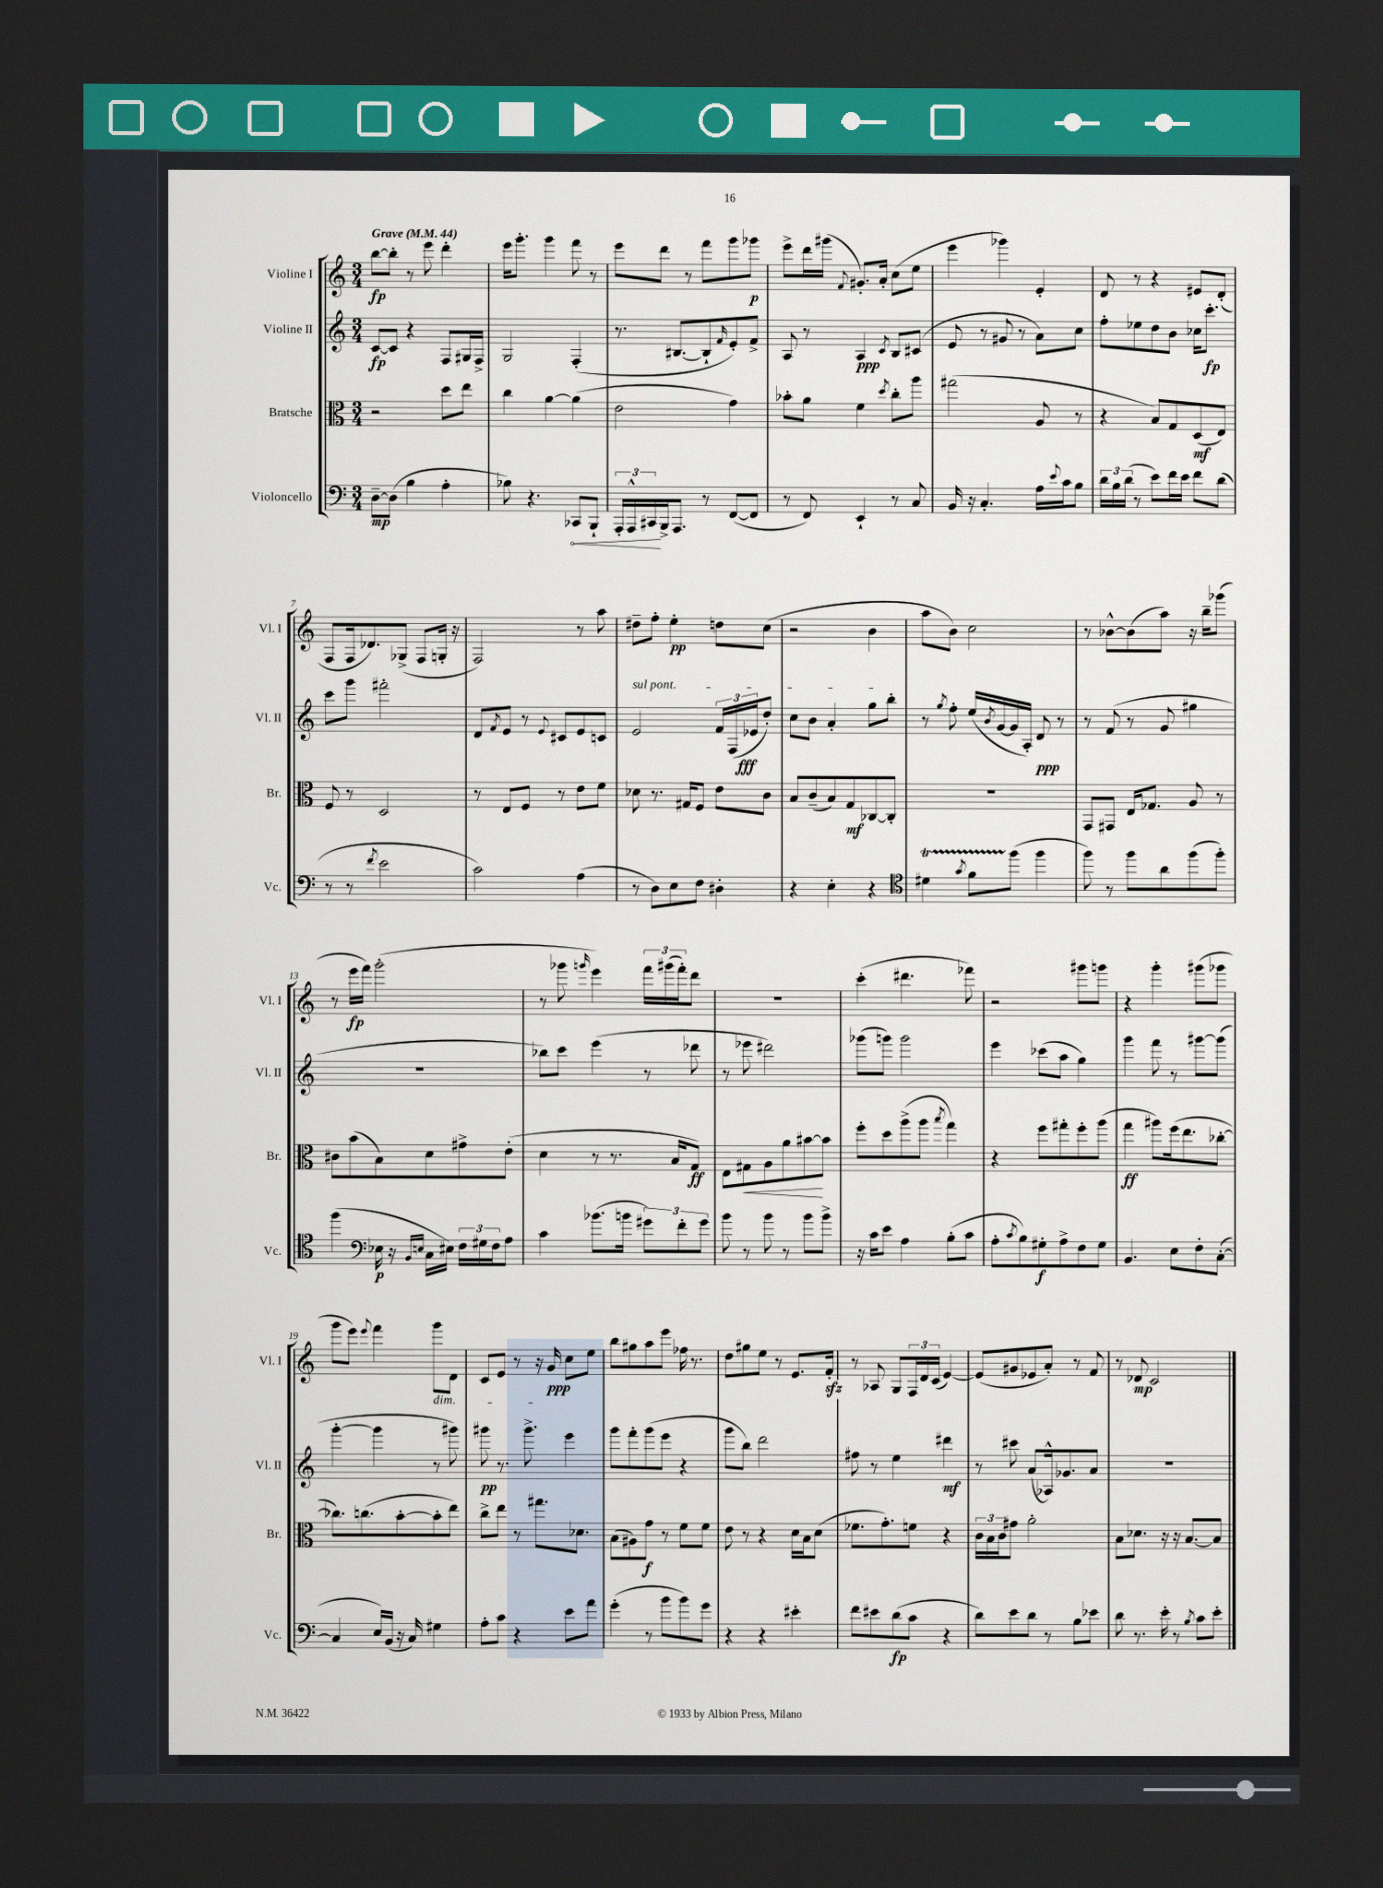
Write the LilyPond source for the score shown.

<<
\new StaffGroup <<
\new Staff = "s0" \with { instrumentName = "Violine I" shortInstrumentName = "Vl. I" } {
    \clef treble \key c \major \numericTimeSignature \time 3/4 \tempo "Grave" 4 = 44
    b''8~\fp b''8-. r8 e'''8 d'''4-. |
    e'''16 g'''8.-. g'''4 f'''8 r8 |
    e'''8 d'''8 r8 f'''8 g'''8 ges'''8\p |
    e'''8-> d'''16 gis'''16( \appoggiatura { f'8 } gis'8.-.) a'16-. c''8( e''8 |
    e'''4 ges'''4) e'4-. |
    d'8 r8 r4 eis'8 d'8-.( |
    f8 f16 des'8.) ges8->( f8 g16-. r16 |
    f2) r8 a''8 |
    dis''8-- f''8-. e''4-.\pp d''8 c''8( |
    r2 b'4 |
    a''8 b'8) c''2 |
    r8 bes'8~-^ bes'8( a''8) r16 b''16-- ges'''8( |
    r8 e'''16\fp f'''16) g'''2-.( |
    r8 ges'''8 \grace { g'''16 } e'''4) \tuplet 3/2 { f'''16 gis'''16( f'''16-.) } d'''8 |
    R2. |
    c'''4-.( dis'''4. fes'''8) |
    r2 gis'''8 g'''8 |
    r4 g'''4-. gis'''8( ges'''8 |
    g'''8 e'''8) \appoggiatura { e'''8 } f'''4 g'''8\dim d'8 |
    c'8 e'8 r8 r16 g'16\ppp\! c''8 e''8 |
    b''8 gis''8 a''8 e'''8 fes''16 r8. |
    d''8 gis''8 e''8 r8 e'8. f'16-.\sfz |
    r8 aes8 g8 \tuplet 3/2 { f16 d'16 c'16( } e'4~) |
    e'8( gis'8 ees'8 a'8-.) r8 f'8 |
    r8 des'8\mp c'2 \bar "|." |
}
\new Staff = "s1" \with { instrumentName = "Violine II" shortInstrumentName = "Vl. II" } {
    \clef treble \key c \major \numericTimeSignature \time 3/4
    c'8~\fp c'8 r4 f8 gis16 f16-> |
    g2 f4-.( |
    r8. bis8.~ bis8-! \grace { f'16 } e'8-.) f'8-> |
    a8 r8 a4\ppp \acciaccatura { c'8 } b8 cis'8( |
    e'8 r8 gis'8 r8 a'8) c''8 |
    f''8-. ees''8 d''8 b'8 ces''16 c'''8.-.\fp |
    c'''8 g'''8 fis'''2-. |
    d'8 \acciaccatura { f'8 } e'8 r8 \appoggiatura { e'8 } cis'8 e'8 c'8 |
    \once \override TextSpanner.bound-details.left.text = \markup { \italic "sul pont." } e'2\startTextSpan \tuplet 3/2 { f'16 f16( ees'16\fff } d''8-.) |
    c''8 b'8 a'4-. g''8 b''8-.\stopTextSpan |
    r8 \acciaccatura { g''8 } f''8-. e''16( \acciaccatura { b'8 } g'16~ g'16 a16-.) d'8\ppp r8 |
    r8 f'8( r8 g'8 gis''4 |
    R2. |
    bes''8) c'''8 e'''4( r8 des'''8 |
    r8 ees'''8 dis'''2) |
    ges'''8( g'''8) g'''2 |
    e'''4 ces'''8( a''8 g''4) |
    g'''4 f'''8 r8 gis'''8~ gis'''8( |
    g'''4~-. g'''4 r8 gis'''8) |
    gis'''8\pp r8. gis'''8.-> e'''4 |
    g'''8 f'''8-. g'''8( e'''8 r4 |
    g'''8 b''8) d'''2 |
    fis''8 r8 e''4 dis'''4\mf |
    r8 cis'''8 a'8( aes16-^) ges'8. a'8 |
    R2. \bar "|." |
}
\new Staff = "s2" \with { instrumentName = "Bratsche" shortInstrumentName = "Br." } {
    \clef alto \key c \major \numericTimeSignature \time 3/4
    r2 d''8 e''8 |
    c''4 a'4~ a'4( |
    e'2 g'4) |
    bes'8-. a'8 f'4 \acciaccatura { d''8 } c''8-. a''8 |
    gis''2( a8 r8 |
    r4 b8) g8 d8\mf( e8) |
    f8 r8 d2 |
    r8 e8 f8 r8 e'8 f'8 |
    des'8 r8. gis16 f8 e'8 c'8 |
    b8 c'8--( b8) g8\mf ces8~ ces8-. |
    R2. |
    g,8 gis,8 e16 ges8. a8 r8 |
    cis'8 b'8( b8) d'8 gis'8-> e'8-.( |
    d'4 r8 r8. b16 g8\ff) |
    e8 gis8\< a8 a'8 bis'8~\! bis'8 |
    f''8-. d''8 a''8->( a''8 \acciaccatura { b''8 } g''4) |
    r4 f''8 gis''8-. f''8-. a''8( |
    g''4\ff ais''8) f''16( e''8. ces''8~-. |
    ces''8.) c''8.( b'8~-. b'8-. e''8) |
    c''8-> e''8 r8 gis''8. des'8. |
    b8( ais8) g'8\f r8 f'8 f'8 |
    e'8 r8 r4 d'16 b16 d'8( |
    fes'8. g'8.-.) f'8 r4 |
    \tuplet 3/2 { c'16 b16 c'16 } gis'8 a'2-. |
    b8 des'8. r16 r16 b8.~ b8 \bar "|." |
}
\new Staff = "s3" \with { instrumentName = "Violoncello" shortInstrumentName = "Vc." } {
    \clef bass \key c \major \numericTimeSignature \time 3/4
    d8~--\mp d8( b4 a4-. |
    bes8) r4. \once \override Hairpin.circled-tip = ##t ces,8\< b,,8-! |
    \tuplet 3/2 { a,,16-. a,,16-^ cis,16\! } b,,16-> a,,8. r8 f,8~( f,8 |
    r8 f,8) e,4-! r8 c8 |
    b,16 r16 c4.-. a16 \appoggiatura { e'8 } c'16 b8 |
    \tuplet 3/2 { d'16 b16 d'16( } r8 e'8) f'16 e'16 f'8 d'8( |
    r8 r8 \acciaccatura { f'8 } e'2 |
    c'2) a4( |
    r8 d8) e8 f8 dis4-. |
    r4 e4-. r4 |
    \clef tenor dis'4\startTrillSpan \acciaccatura { g'8 } f'8 f''8\stopTrillSpan( f''4 |
    f''8) r8 f''8 a'8 f''8( f''8-.) |
    f''4( \clef bass ees16\p r16 \grace { b,16 e16 } c16 eis16) \tuplet 3/2 { f16 gis16 f16 } a8 |
    c'4 bes'8.( b'16 \tuplet 3/2 { gis'8) f'8-. gis'8 } |
    b'8 r8 b'8 r8 b'8 b'8-> |
    r16 c'16 e'8 a4 b8-.( c'8 |
    a8-. \acciaccatura { c'8 } b8) gis8-.\f a8-> f8 gis8 |
    b,4. e8 f8-. c8~-.( |
    c4 e16) b,16( r16 c16) gis4 |
    a8-. c'8 r4 e'8 a'8 |
    g'4-.( r8 b'8 b'8) g'8 |
    r4 r4 eis'4-. |
    f'8 eis'8 d'8\fp( c'8 r4 |
    d'8) e'8 d'8 r8 b8 ees'8 |
    d'8 r8. e'16-. r8 \acciaccatura { b8 } c'8 e'8-. \bar "|." |
}
>>
>>
